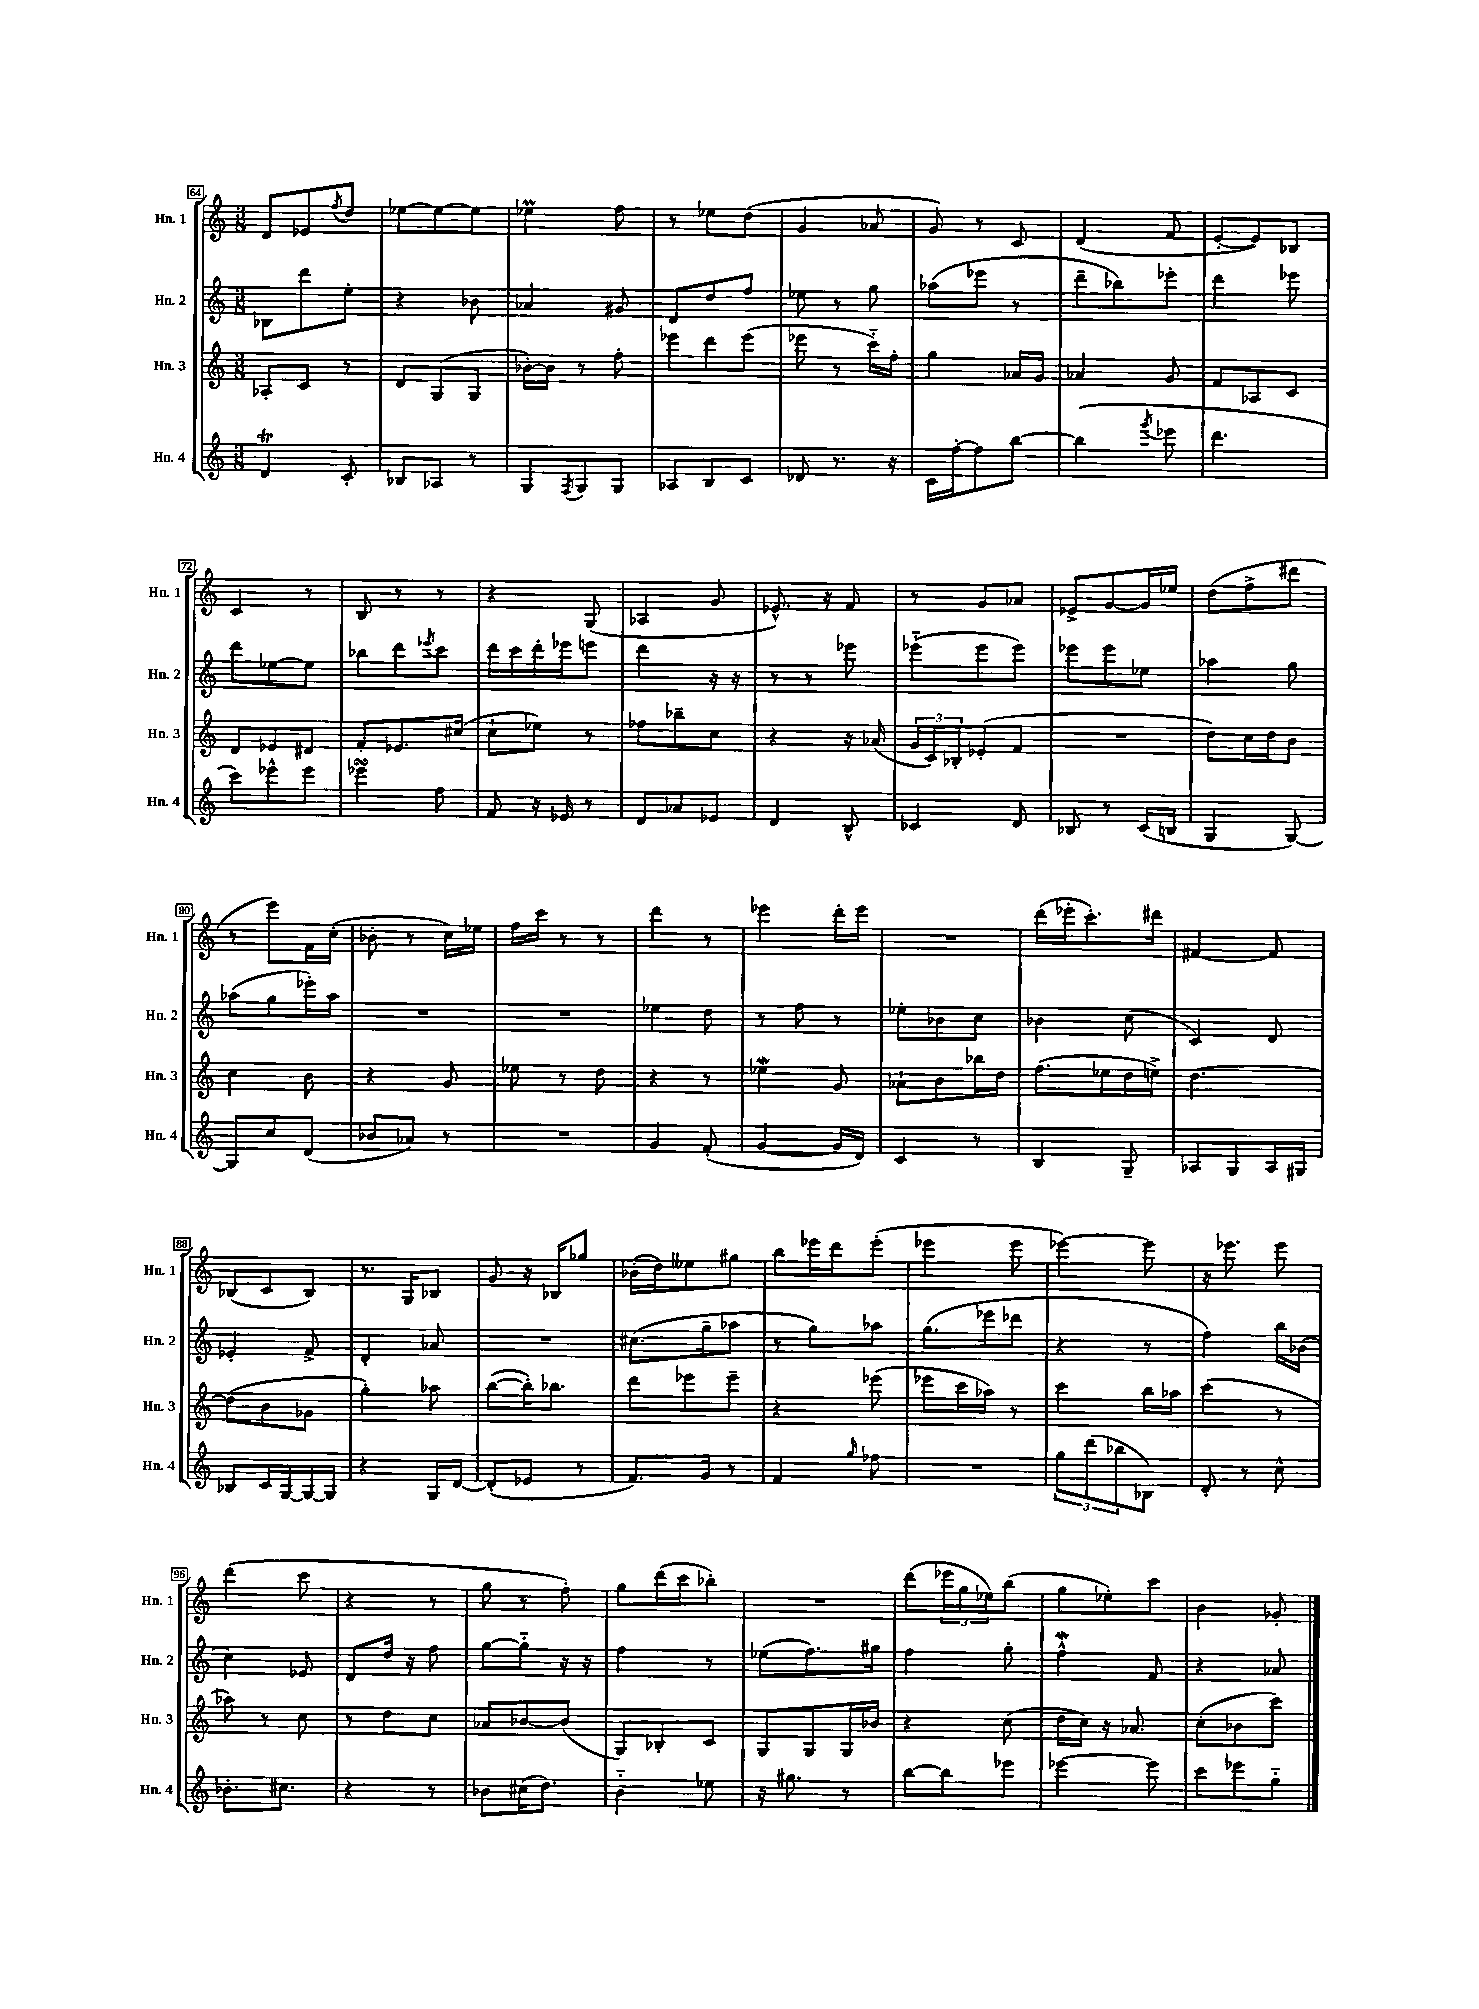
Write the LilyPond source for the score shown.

<<
\new StaffGroup <<
\new Staff = "s0" \with { instrumentName = "Hn. 1" shortInstrumentName = "Hn. 1" } {
    \clef treble \key c \major \numericTimeSignature \time 3/8
    d'8 ees'8 \acciaccatura { f''8 } d''8 |
    ees''8~ ees''8~ ees''8 |
    ees''4\prall f''8 |
    r8 ees''8 d''8( |
    g'4 aes'8 |
    g'8) r8 c'8 |
    d'4( f'8 |
    e'8~-. e'8) bes8 |
    c'4 r8 |
    b8 r8 r8 |
    r4 g8( |
    aes4 g'8 |
    ees'8.-^) r16 f'8 |
    r8 g'8 aes'8 |
    ees'8-> g'8~ g'16 ees''16 |
    d''8( f''8-> dis'''8 |
    r8 e'''8) f'16 c''16-.( |
    bes'8-. r8 c''16) ees''16 |
    f''16 c'''16 r8 r8 |
    d'''4 r8 |
    ees'''4 d'''16-. ees'''16 |
    R4. |
    d'''16( ees'''16-. c'''8.-.) dis'''16 |
    fis'4~ fis'8 |
    bes8( c'8 bes8) |
    r8. g16 bes8 |
    g'8 r16 bes16 ges''8 |
    bes'16-.( d''16) eeses''8 gis''8 |
    b''8 ees'''16 d'''16 ees'''8-.( |
    ees'''4 ees'''8 |
    ees'''4~) ees'''8 |
    r16 ees'''8. ees'''8 |
    d'''4( c'''8 |
    r4 r8 |
    g''8 r8 f''8-.) |
    g''8 d'''16( c'''16 bes''8-.) |
    R4. |
    d'''8( \tuplet 3/2 { ees'''16 g''16 ees''16) } b''8( |
    g''8 ees''8-.) c'''8 |
    b'4 ges'8-. \bar "|." |
}
\new Staff = "s1" \with { instrumentName = "Hn. 2" shortInstrumentName = "Hn. 2" } {
    \clef treble \key c \major \numericTimeSignature \time 3/8
    bes8 d'''8 e''8-. |
    r4 bes'8 |
    aes'4 gis'8 |
    d'8 d''8 f''8 |
    ees''8 r8 g''8 |
    aes''8( ees'''8 r8 |
    d'''8-- bes''8) ees'''8-. |
    d'''4 ees'''8 |
    d'''8 ees''8~ ees''8 |
    bes''8 d'''8 \acciaccatura { ees'''8 } c'''8 |
    d'''16 c'''16 d'''16-. ees'''16 e'''8 |
    d'''4 r16 r16 |
    r8 r8 ees'''8 |
    ees'''8-_( ees'''8 ees'''8) |
    ees'''8 ees'''8 ees''8 |
    aes''4 g''8 |
    aes''8( g''8 ees'''16-.) aes''16 |
    R4. |
    R4. |
    ees''4 d''8 |
    r8 f''8 r8 |
    ees''8-. bes'8 c''8 |
    bes'4 c''8( |
    c'4) d'8 |
    ees'4-. f'8-> |
    d'4-. aes'8 |
    R4. |
    cis''8.( g''16-- aes''8 |
    r8 g''8) aes''8 |
    g''8.( ees'''16 des'''8 |
    r4 r8 |
    f''4) b''16 bes'16( |
    c''4) ees'8 |
    d'8 d''16 r16 f''8 |
    g''8~ g''8-_ r16 r16 |
    f''4 r8 |
    ees''8( f''8.) gis''16 |
    f''4 g''8-. |
    f''4-^\mordent f'8 |
    r4 aes'8 \bar "|." |
}
\new Staff = "s2" \with { instrumentName = "Hn. 3" shortInstrumentName = "Hn. 3" } {
    \clef treble \key c \major \numericTimeSignature \time 3/8
    aes8-. c'8 r8 |
    d'8 g8( g8 |
    bes'16~-.) bes'16 r8 f''8-. |
    ees'''8 d'''8 ees'''8( |
    ees'''8 r8 c'''16-_) f''16-. |
    g''4 aes'16 g'16 |
    aes'4 g'8 |
    f'8 aes8 c'8 |
    d'8 ees'8 dis'8 |
    f'8-. ees'8. cis''16( |
    c''8-! ees''8) r8 |
    fes''8 bes''8-- c''8 |
    r4 r16 aes'16( |
    \tuplet 3/2 { g'16 c'16) bes16-. } ees'8-.( f'8 |
    R4. |
    d''8) c''16 d''16 b'8 |
    c''4 b'8 |
    r4 g'8 |
    ees''8 r8 d''8 |
    r4 r8 |
    ees''4\mordent g'8 |
    aes'8-! b'8 bes''16 d''16 |
    f''8.( ees''16 d''16 e''16->) |
    d''4.~ |
    d''8( b'8 ges'8 |
    g''4-.) aes''8 |
    b''8~( b''16-.) bes''8. |
    d'''8 ees'''8 ees'''8-- |
    r4 ees'''8( |
    ees'''8 c'''16 aes''16) r8 |
    c'''4 b''16 aes''16 |
    c'''4( r8 |
    aes''8) r8 c''8 |
    r8 d''8 c''8 |
    aes'8 bes'8~ bes'8( |
    g8) bes8-. c'8 |
    g8 g8 g16 bes'16 |
    r4 c''8( |
    d''16 c''16) r16 aes'8. |
    c''8-.( bes'8 c'''8) \bar "|." |
}
\new Staff = "s3" \with { instrumentName = "Hn. 4" shortInstrumentName = "Hn. 4" } {
    \clef treble \key c \major \numericTimeSignature \time 3/8
    d'4\trill c'8-. |
    bes8 aes8 r8 |
    g8 \acciaccatura { f8 } g8 g8 |
    aes8 b8 c'8 |
    des'8 r8. r16 |
    c'16 f''16~-. f''8 b''8~ |
    b''4( \acciaccatura { g'''8 } ees'''8 |
    d'''4. |
    c'''8) ees'''8-^ ees'''8 |
    ees'''4\turn f''8 |
    f'8 r16 ees'16 r8 |
    d'8 aes'8 ees'8 |
    d'4 b8-^ |
    ces'4 d'8 |
    bes8 r8 c'16( b16 |
    g4 g8~) |
    g8 c''8 d'8( |
    bes'8 aes'8) r8 |
    R4. |
    g'4 f'8-.( |
    g'4~ g'16 d'16) |
    c'4 r8 |
    b4 g8-- |
    aes8 g8 aes16 gis16 |
    bes8 c'16 g16~ g16~ g16 |
    r4 g16 d'16~ |
    d'8-.( ees'8 r8 |
    f'8.) g'16 r8 |
    f'4 \grace { g''16 } fes''8 |
    R4. |
    \tuplet 3/2 { g''8 d'''8( bes''8 } bes8) |
    d'8-. r8 c''8-^ |
    bes'8.-. cis''8. |
    r4 r8 |
    bes'8 cis''16( d''8.) |
    b'4-_ ees''8 |
    r16 gis''8. r8 |
    b''8~ b''8 ees'''8 |
    ees'''4~ ees'''8 |
    c'''8 ees'''8 g''8-_ \bar "|." |
}
>>
>>
\layout { \context { \Score currentBarNumber = #64 \override BarNumber.stencil = #(make-stencil-boxer 0.1 0.3 ly:text-interface::print) } }
